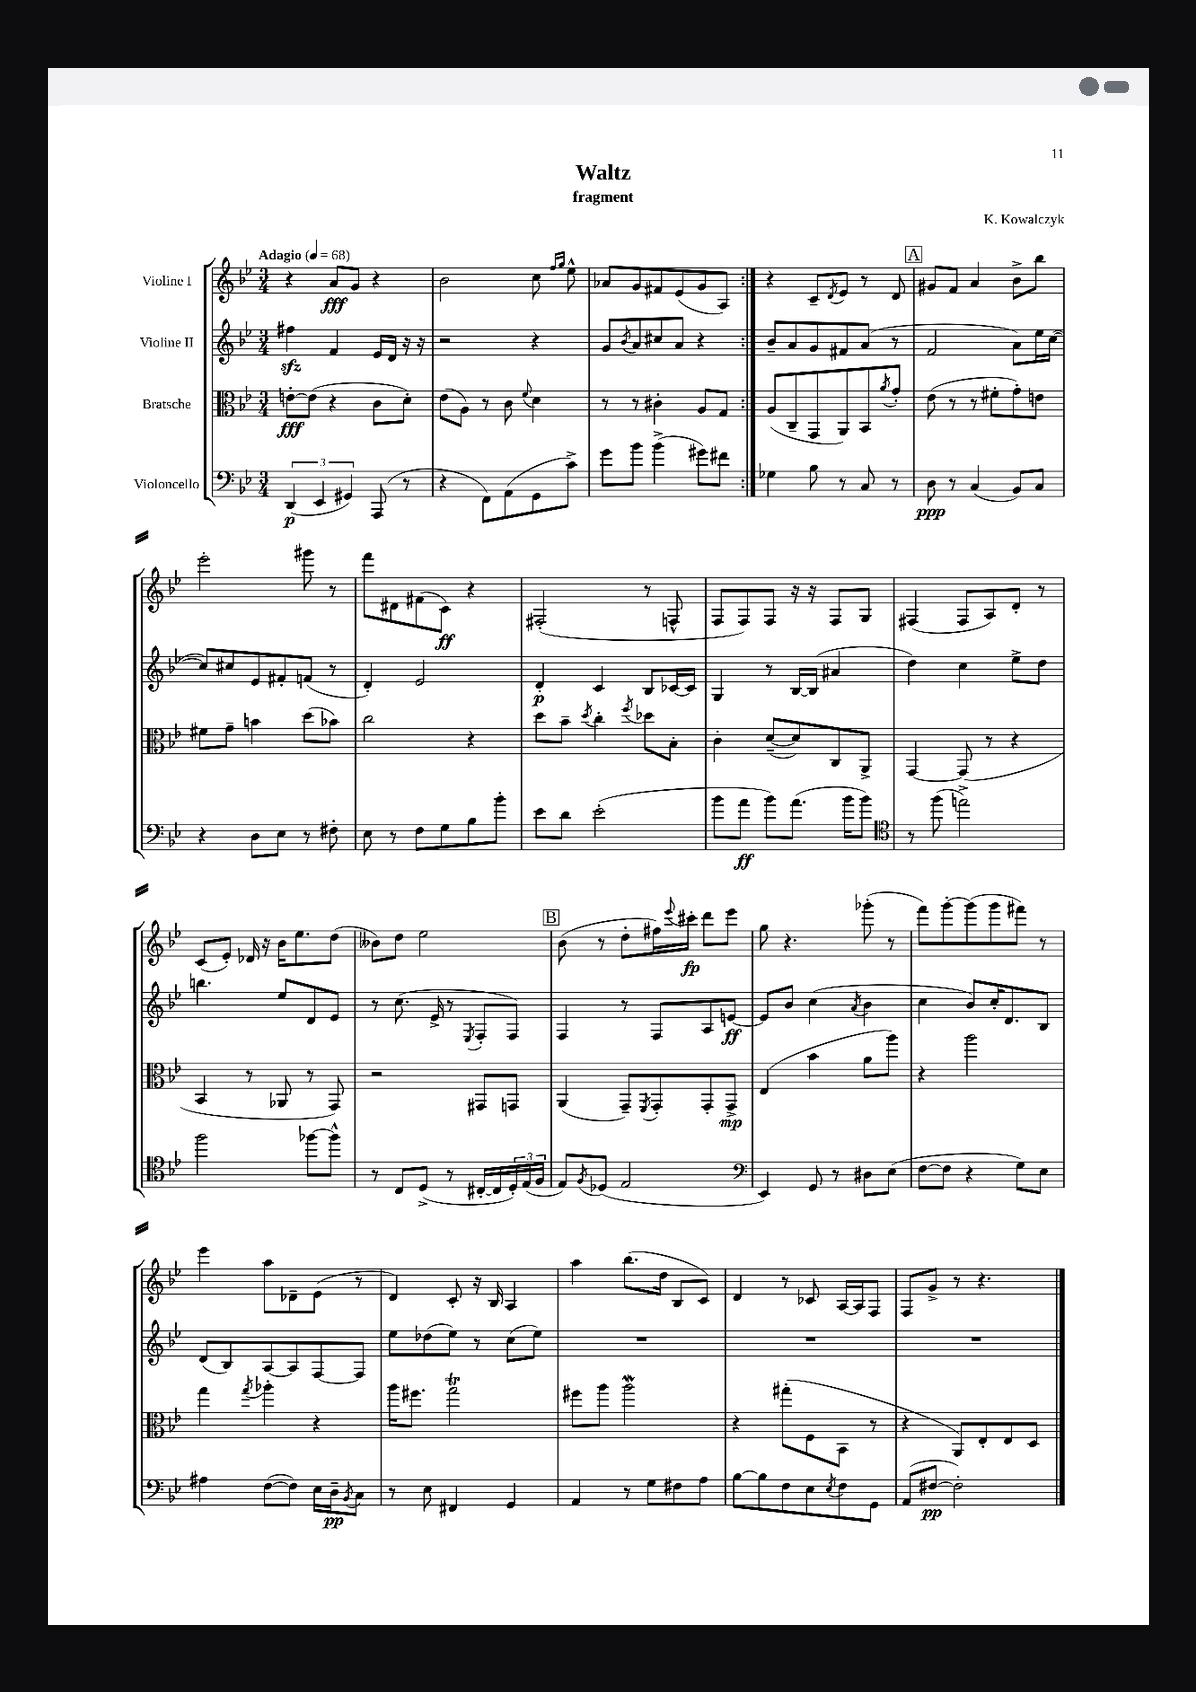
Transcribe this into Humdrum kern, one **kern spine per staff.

**kern	**kern	**kern	**kern
*staff4	*staff3	*staff2	*staff1
*clefF4	*clefC3	*clefG2	*clefG2
*k[b-e-]	*k[b-e-]	*k[b-e-]	*k[b-e-]
*M3/4	*M3/4	*M3/4	*M3/4
*MM68	*MM68	*MM68	*MM68
(6DD	[8e'	4ff#	4r
.	(8e]	.	.
6EE-	.	.	.
.	4r	4f	8a
6GG#)	.	.	.
.	.	.	8g
(8AAA	8c	16e-	4r
.	.	16d	.
8r	8d')	16r	.
.	.	16r	.
=	=	=	=
4r	(8e-	2r	2b-
.	8A)	.	.
8FF)	8r	.	.
(8AA	8c	.	.
.	8qqf	.	.
8GG	4d	4r	8cc
.	.	.	16qqff
.	.	.	16qqgg
8c^)	.	.	8ee-^^
=	=	=	=
8g	8r	8g	8a-
.	.	8qb-	.
8b-	8r	8a	8g
(4b-^	4c#'	8cc#	8f#
.	.	8a	(8e-
8g#)	8A	4r	8g
8f#	8G	.	8A)
=:|!	=:|!	=:|!	=:|!
4G-	(8A	8b-~	4r
.	8C~	8a	.
8B-	8GG	8g	8c~
.	.	.	8qd
8r	8AA)	8f#	8e-
8C	8BB-	(8a	8r
.	8qa	.	.
8r	8g'	8r	8d
=	=	=	=
8D	(8e-	2f	8g#
8r	8r	.	8f
(4C	8r	.	4a
.	8f#'	.	.
8BB-)	8g')	8a)	8b-^
8C	8e	16ee-	8bb-
.	.	([16cc	.
=	=	=	=
4r	8f#	8cc])	2eee-'
.	8g~	8cc#	.
8D	4b	8e-	.
8E-	.	8f#'	.
8r	(8dd	(8f	8ggg#
8F#'	8b-)	8r	8r
=	=	=	=
8E-	2cc	4d')	8fff
8r	.	.	8d#
8F	.	2e-	(8f#
8G	.	.	8c)
8B-	4r	.	4r
8b-'	.	.	.
=	=	=	=
8e-	8dd	4d'	(2F#'
8d	8b-~	.	.
.	8qdd	.	.
(2e-'	4cc'	4c	.
.	8qff	.	.
.	8dd-	8B-	8r
.	8B-'	[16c-	8F^^
.	.	16c-]	.
=	=	=	=
8b-	4c'	4G	8F
8a	.	.	8F)
8b-)	([8d~	8r	8F
(8.a	8d])	[16B-	16r
.	.	(16B-]	16r
.	8C	4a#	8F
16b-	.	.	.
8b-)	8AA^	.	8G
=	=	=	=
*clefC4	*	*	*
8r	[4GG	4dd)	(4F#
(8ff	.	.	.
2ee^)	(8GG]	4cc	8F#
.	8r	.	8A)
.	4r	8ee-^	8d'
.	.	8dd	8r
=	=	=	=
2ff	4BB-	4.bb	(8c
.	.	.	8e-')
.	8r	.	16d-
.	.	.	16r
.	8AA-	8ee-	16b-
.	.	.	8.ee-
[8ff-	8r	8d	.
8ff-^^]	8GG)	8e-	(8dd
=	=	=	=
8r	2r	8r	8b--)
8C	.	(8.cc	8dd
(8D^	.	.	2ee-
.	.	16e-^	.
8r	.	8r	.
.	.	8qE-	.
[16C#'	8GG#	8F'	.
16C#]	.	.	.
24D')	8GG	8F)	.
(24E-	.	.	.
24F	.	.	.
=	=	=	=
8E-)	(4AA	4F	(8b-
8qF	.	.	.
(8D-	.	.	8r
2E-	8GG~)	8r	8dd'
.	8qFF	.	.
.	8GG'	8F	16ff#)
.	.	.	8qqeee-
.	.	.	16ccc#'
.	8GG'	8A	8ddd
.	8GG^	[8e	8eee-
=	=	=	=
*clefF4	*	*	*
4EE-)	(4E-	8e]	8gg
.	.	8b-	4.r
8GG	4b-	(4cc	.
8r	.	.	.
.	.	8qa	.
8D#	8a	4b-	(8ggg-'
(8E-	8aa)	.	8r
=	=	=	=
[8F	4r	4cc	8fff)
8F]	.	.	[8ggg'
4r	2aa	8b-)	(8ggg]
.	.	16cc'	8ggg
.	.	8.d	.
8G)	.	.	8fff#)
8E-	.	8B-	8r
=	=	=	=
4A#	4gg	(8d	4eee-
.	.	8B-)	.
.	8qgg	.	.
([8F	4aa-'	[8A	8aa
8F])	.	8A]	8d-~
16E-	4r	[8F	(8e-
16D~	.	.	.
8qBB-	.	.	.
8C	.	8F]	8r
=	=	=	=
8r	16aa	8ee-	4d)
.	8.ff#	.	.
8E-	.	(8dd-	.
4FF#	2gg	8ee-)	8c'
.	.	8r	16r
.	.	.	16B-
4GG	.	(8cc	4A
.	.	8ee-)	.
=	=	=	=
4AA	8ff#	2.r	4aa
.	8aa	.	.
8r	2aa	.	(8.bb-
8G	.	.	.
.	.	.	16dd
8F#	.	.	8B-
8A	.	.	8c)
=	=	=	=
[8B-	4r	2.r	4d
8B-]	.	.	.
8F	(8gg#'	.	8r
8E-	8F	.	8c-
8qE-	.	.	.
8F	8BB-	.	[16A
.	.	.	16A]
8GG	8r	.	8F
=	=	=	=
(8AA	4r	2.r	8F
[8F#	.	.	8g^
2F#'])	8AA)	.	8r
.	8E-'	.	4.r
.	8E-	.	.
.	8D	.	.
==	==	==	==
*-	*-	*-	*-
